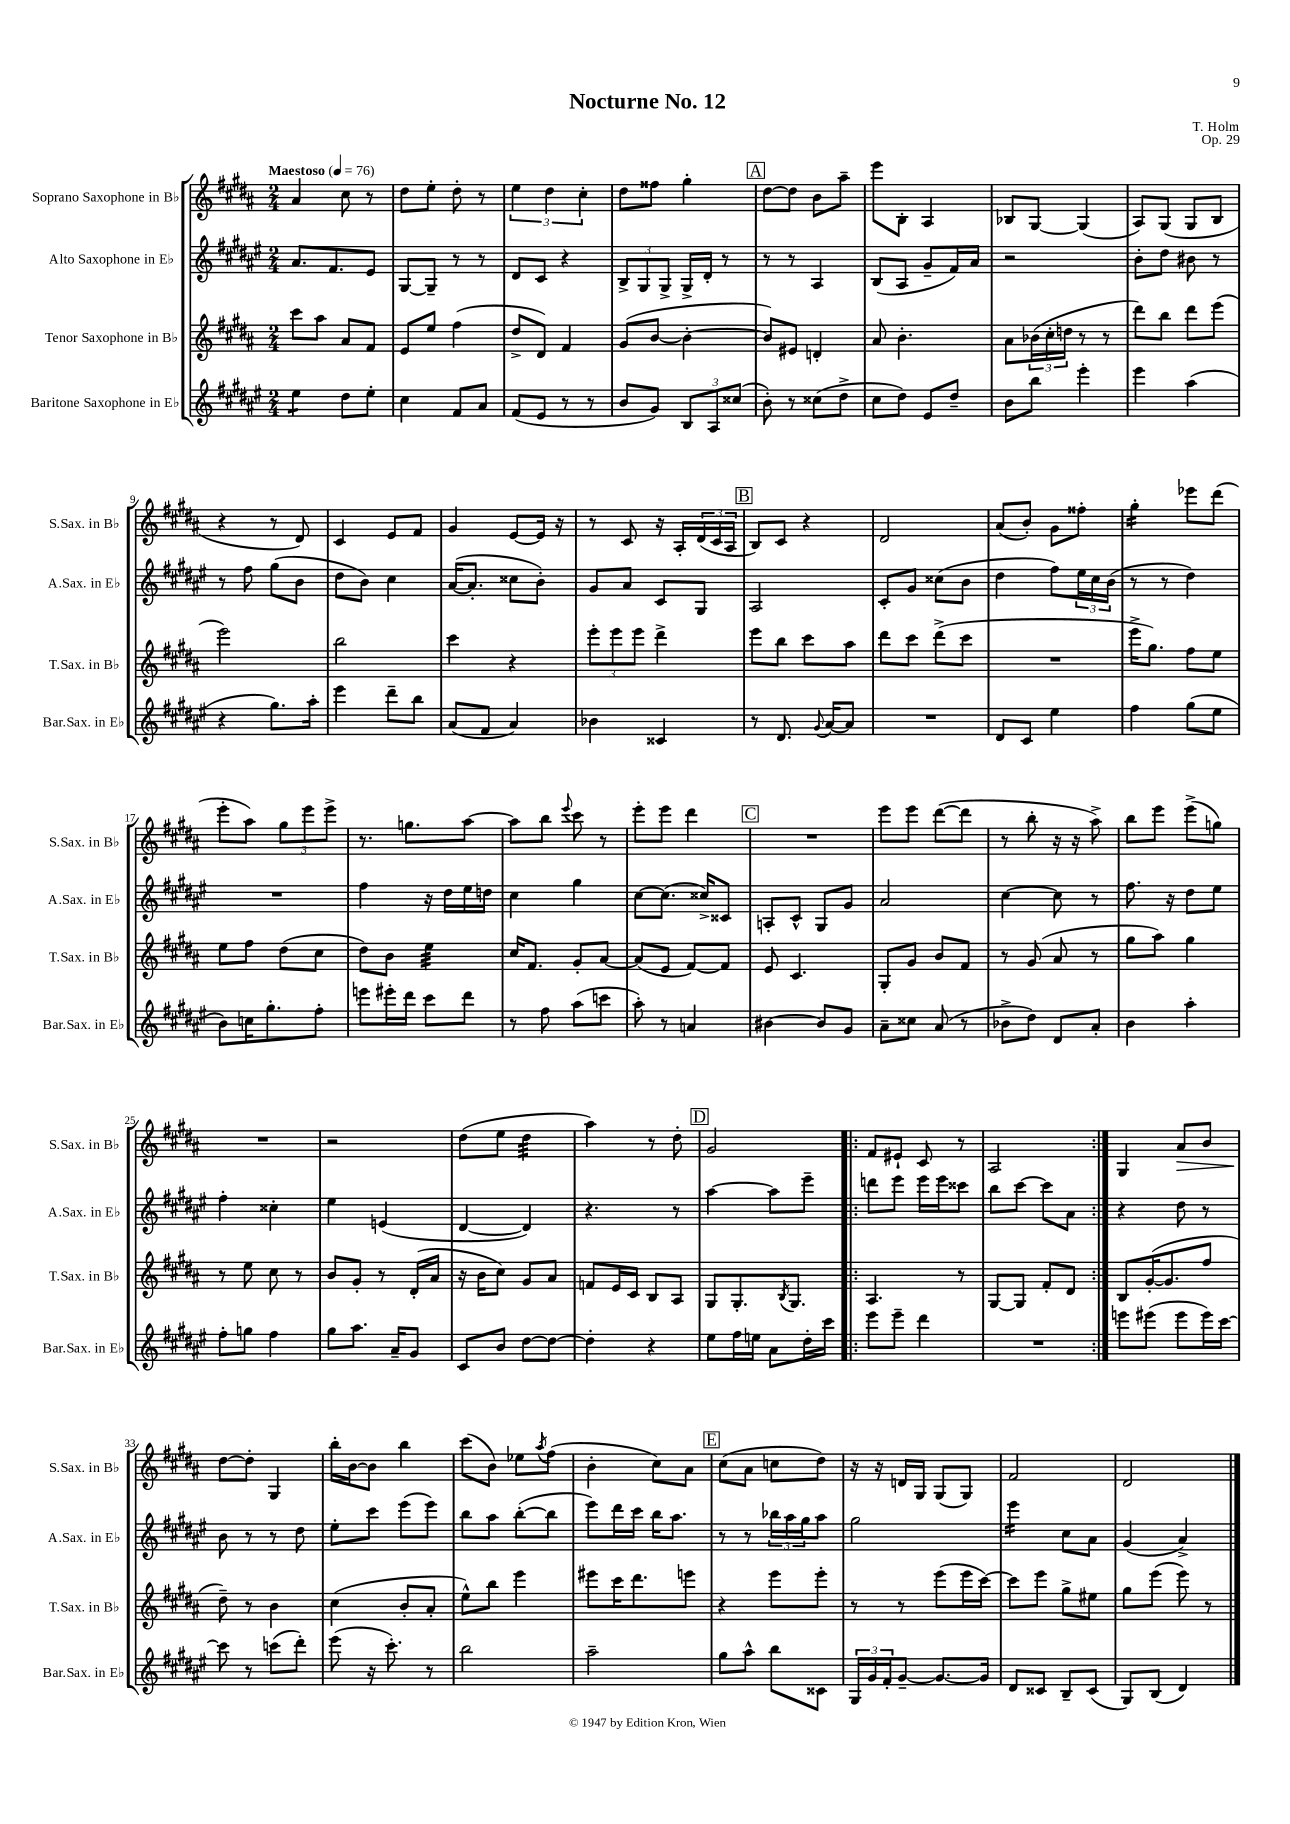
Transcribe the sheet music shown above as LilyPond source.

\header { title = "Nocturne No. 12" composer = "T. Holm" opus = "Op. 29" }
<<
\new StaffGroup <<
\new Staff = "s0" \with { instrumentName = "Soprano Saxophone in Bb" shortInstrumentName = "S.Sax. in Bb" } {
    \clef treble \key b \major \numericTimeSignature \time 2/4 \tempo "Maestoso" 4 = 76
    ais'4 cis''8 r8 |
    dis''8 e''8-. dis''8-. r8 |
    \tuplet 3/2 { e''4 dis''4 cis''4-. } |
    dis''8 fisis''8 gis''4-. |
    \mark \markup { \box "A" } dis''8~ dis''8 b'8 ais''8-- |
    e'''8 b8-. ais4 |
    bes8 gis8~ gis4( |
    ais8) gis8( gis8 b8 |
    r4 r8 dis'8) |
    cis'4 e'8 fis'8 |
    gis'4 e'8~ e'16 r16 |
    r8 cis'8 r16 ais16-. \tuplet 3/2 { dis'16( cis'16 ais16 } |
    \mark \markup { \box "B" } b8) cis'8 r4 |
    dis'2 |
    ais'8( b'8-.) gis'8 fisis''8-. |
    gis''4:16-. ees'''8 dis'''8( |
    e'''8-. ais''8) \tuplet 3/2 { gis''8 e'''8 e'''8-> } |
    r8. g''8. ais''8~ |
    ais''8 b''8 \appoggiatura { e'''8 } cis'''8 r8 |
    e'''8-. e'''8 dis'''4 |
    \mark \markup { \box "C" } R2 |
    e'''8 e'''8 dis'''8~( dis'''8 |
    r8 b''8-. r16 r16 ais''8->) |
    b''8 e'''8 e'''8->( g''8) |
    R2 |
    r2 |
    dis''8( e''8 dis''4:32 |
    ais''4) r8 dis''8-. |
    \mark \markup { \box "D" } gis'2 |
    \repeat volta 2 { fis'8 eis'8-! cis'8 r8 |
    ais2 | }
    gis4 ais'8\> b'8 |
    dis''8~\! dis''8-. gis4 |
    b''16-. b'16~ b'8 b''4 |
    cis'''8( b'8) ees''8 \acciaccatura { ais''8 } fis''8( |
    b'4-. cis''8) ais'8 |
    \mark \markup { \box "E" } cis''8( ais'8 c''8 dis''8) |
    r16 r16 d'16 gis16 gis8( gis8) |
    fis'2 |
    dis'2 \bar "|." |
}
\new Staff = "s1" \with { instrumentName = "Alto Saxophone in Eb" shortInstrumentName = "A.Sax. in Eb" } {
    \clef treble \key fis \major \numericTimeSignature \time 2/4
    ais'8. fis'8. eis'8 |
    gis8~ gis8-- r8 r8 |
    dis'8 cis'8 r4 |
    \tuplet 3/2 { b8-> gis8 gis8-> } gis16-> dis'16-. r8 |
    \mark \markup { \box "A" } r8 r8 ais4 |
    b8( ais8 gis'8-- fis'16) ais'16 |
    r2 |
    b'8-. dis''8 bis'8 r8 |
    r8 fis''8 gis''8( b'8 |
    dis''8 b'8) cis''4 |
    ais'16~( ais'8.-. cisis''8 b'8-.) |
    gis'8 ais'8 cis'8 gis8 |
    \mark \markup { \box "B" } ais2 |
    cis'8-. gis'8 cisis''8( b'8 |
    dis''4 fis''8) \tuplet 3/2 { eis''16 cis''16 b'16( } |
    r8 r8 dis''4) |
    R2 |
    fis''4 r16 dis''16 eis''16 d''16 |
    cis''4 gis''4 |
    cis''8~ cis''8.( cisis''16->) cisis'8 |
    \mark \markup { \box "C" } a8-. cis'8-^ gis8 gis'8 |
    ais'2 |
    cis''4~ cis''8 r8 |
    fis''8. r16 dis''8 eis''8 |
    fis''4-. cisis''4-. |
    eis''4 e'4( |
    dis'4~ dis'4) |
    r4. r8 |
    \mark \markup { \box "D" } ais''4~ ais''8 eis'''8-- |
    \repeat volta 2 { d'''8 eis'''8 eis'''16 eis'''16 cisis'''8 |
    b''8 cis'''8~ cis'''8 ais'8 | }
    r4 dis''8 r8 |
    b'8 r8 r8 dis''8 |
    eis''8-. cis'''8 eis'''8( eis'''8) |
    b''8 ais''8 b''8~-.( b''8 |
    eis'''8) dis'''16 cis'''16 b''16 ais''8. |
    \mark \markup { \box "E" } r8 r8 \tuplet 3/2 { bes''16 ais''16 gis''16 } ais''8 |
    gis''2 |
    eis'''4:16 cis''8 ais'8 |
    gis'4( ais'4->) \bar "|." |
}
\new Staff = "s2" \with { instrumentName = "Tenor Saxophone in Bb" shortInstrumentName = "T.Sax. in Bb" } {
    \clef treble \key b \major \numericTimeSignature \time 2/4
    cis'''8 ais''8 ais'8 fis'8 |
    e'8 e''8 fis''4( |
    dis''8-> dis'8) fis'4 |
    gis'8( b'8~ b'4~-. |
    \mark \markup { \box "A" } b'8) eis'8 d'4-. |
    ais'8 b'4.-. |
    ais'8 \tuplet 3/2 { bes'16( cis''16-. d''16 } r8 r8 |
    dis'''8) b''8 dis'''8 e'''8( |
    e'''2) |
    b''2 |
    cis'''4 r4 |
    \tuplet 3/2 { e'''8-. e'''8 e'''8 } dis'''4-> |
    \mark \markup { \box "B" } e'''8 b''8 cis'''8 ais''8 |
    dis'''8 cis'''8 dis'''8->( cis'''8 |
    R2 |
    e'''16-> gis''8.) fis''8 e''8 |
    e''8 fis''8 dis''8( cis''8 |
    dis''8) b'8 e''4:32 |
    cis''16 fis'8. gis'8-. ais'8~ |
    ais'8( e'8 fis'8~) fis'8 |
    \mark \markup { \box "C" } e'8 cis'4. |
    gis8-. gis'8 b'8 fis'8 |
    r8 gis'8( ais'8 r8 |
    gis''8 ais''8) gis''4 |
    r8 e''8 cis''8 r8 |
    b'8 gis'8-. r8 dis'16-.( ais'16 |
    r16 b'16 cis''8) gis'8 ais'8 |
    f'8 e'16 cis'16 b8 ais8 |
    \mark \markup { \box "D" } gis8 gis8.-. \acciaccatura { b8 } gis8. |
    \repeat volta 2 { ais4. r8 |
    gis8~ gis8 fis'8-. dis'8 | }
    b8 gis'16~-.( gis'8. fis''8 |
    dis''8--) r8 b'4 |
    cis''4( b'8-. ais'8-. |
    e''8-^) b''8 e'''4 |
    eis'''8 cis'''16 dis'''8. e'''8 |
    \mark \markup { \box "E" } r4 e'''8 e'''8-. |
    r8 r8 e'''8( e'''16 cis'''16~) |
    cis'''8 e'''8 gis''8-> eis''8 |
    gis''8 e'''8( e'''8) r8 \bar "|." |
}
\new Staff = "s3" \with { instrumentName = "Baritone Saxophone in Eb" shortInstrumentName = "Bar.Sax. in Eb" } {
    \clef treble \key fis \major \numericTimeSignature \time 2/4
    eis''4:8 dis''8 eis''8-. |
    cis''4 fis'8 ais'8 |
    fis'8( eis'8 r8 r8 |
    b'8 gis'8) \tuplet 3/2 { b8 ais8 cisis''8( } |
    \mark \markup { \box "A" } b'8-.) r8 cisis''8( dis''8-> |
    cis''8 dis''8) eis'8 dis''8-- |
    b'8 b''8 eis'''4-. |
    eis'''4 ais''4( |
    r4 gis''8.) ais''16-. |
    eis'''4 dis'''8-- b''8 |
    ais'8( fis'8 ais'4) |
    bes'4 cisis'4 |
    \mark \markup { \box "B" } r8 dis'8. \appoggiatura { gis'8 } ais'16~ ais'8 |
    R2 |
    dis'8 cis'8 eis''4 |
    fis''4 gis''8( eis''8 |
    b'8) c''16 gis''8.-. fis''8-. |
    e'''8 eis'''16-. dis'''16 cis'''8 dis'''8 |
    r8 fis''8 ais''8( c'''8 |
    ais''8-.) r8 a'4 |
    \mark \markup { \box "C" } bis'4~ bis'8 gis'8 |
    ais'8-- cisis''8 ais'8( r8 |
    bes'8-> dis''8) dis'8 ais'8-. |
    b'4 ais''4-. |
    fis''8-. g''8 fis''4 |
    gis''8 ais''8. ais'16-- gis'8 |
    cis'8 b'8 dis''8~ dis''8~ |
    dis''4-. r4 |
    \mark \markup { \box "D" } eis''8 fis''16 e''16 ais'8 dis''16-. cis'''16 |
    \repeat volta 2 { eis'''8 eis'''8-- dis'''4 |
    R2 | }
    e'''8 eis'''8( eis'''8 eis'''16) cis'''16~ |
    cis'''8 r8 c'''8( dis'''8-.) |
    eis'''8( r16 cis'''8.-.) r8 |
    b''2 |
    ais''2-- |
    \mark \markup { \box "E" } gis''8 ais''8-^ b''8 cisis'8 |
    \tuplet 3/2 { gis16 gis'16 fis'16-. } gis'8~-- gis'8.~ gis'16 |
    dis'8 cisis'8 b8-- cisis'8( |
    gis8) b8( dis'4) \bar "|." |
}
>>
>>
